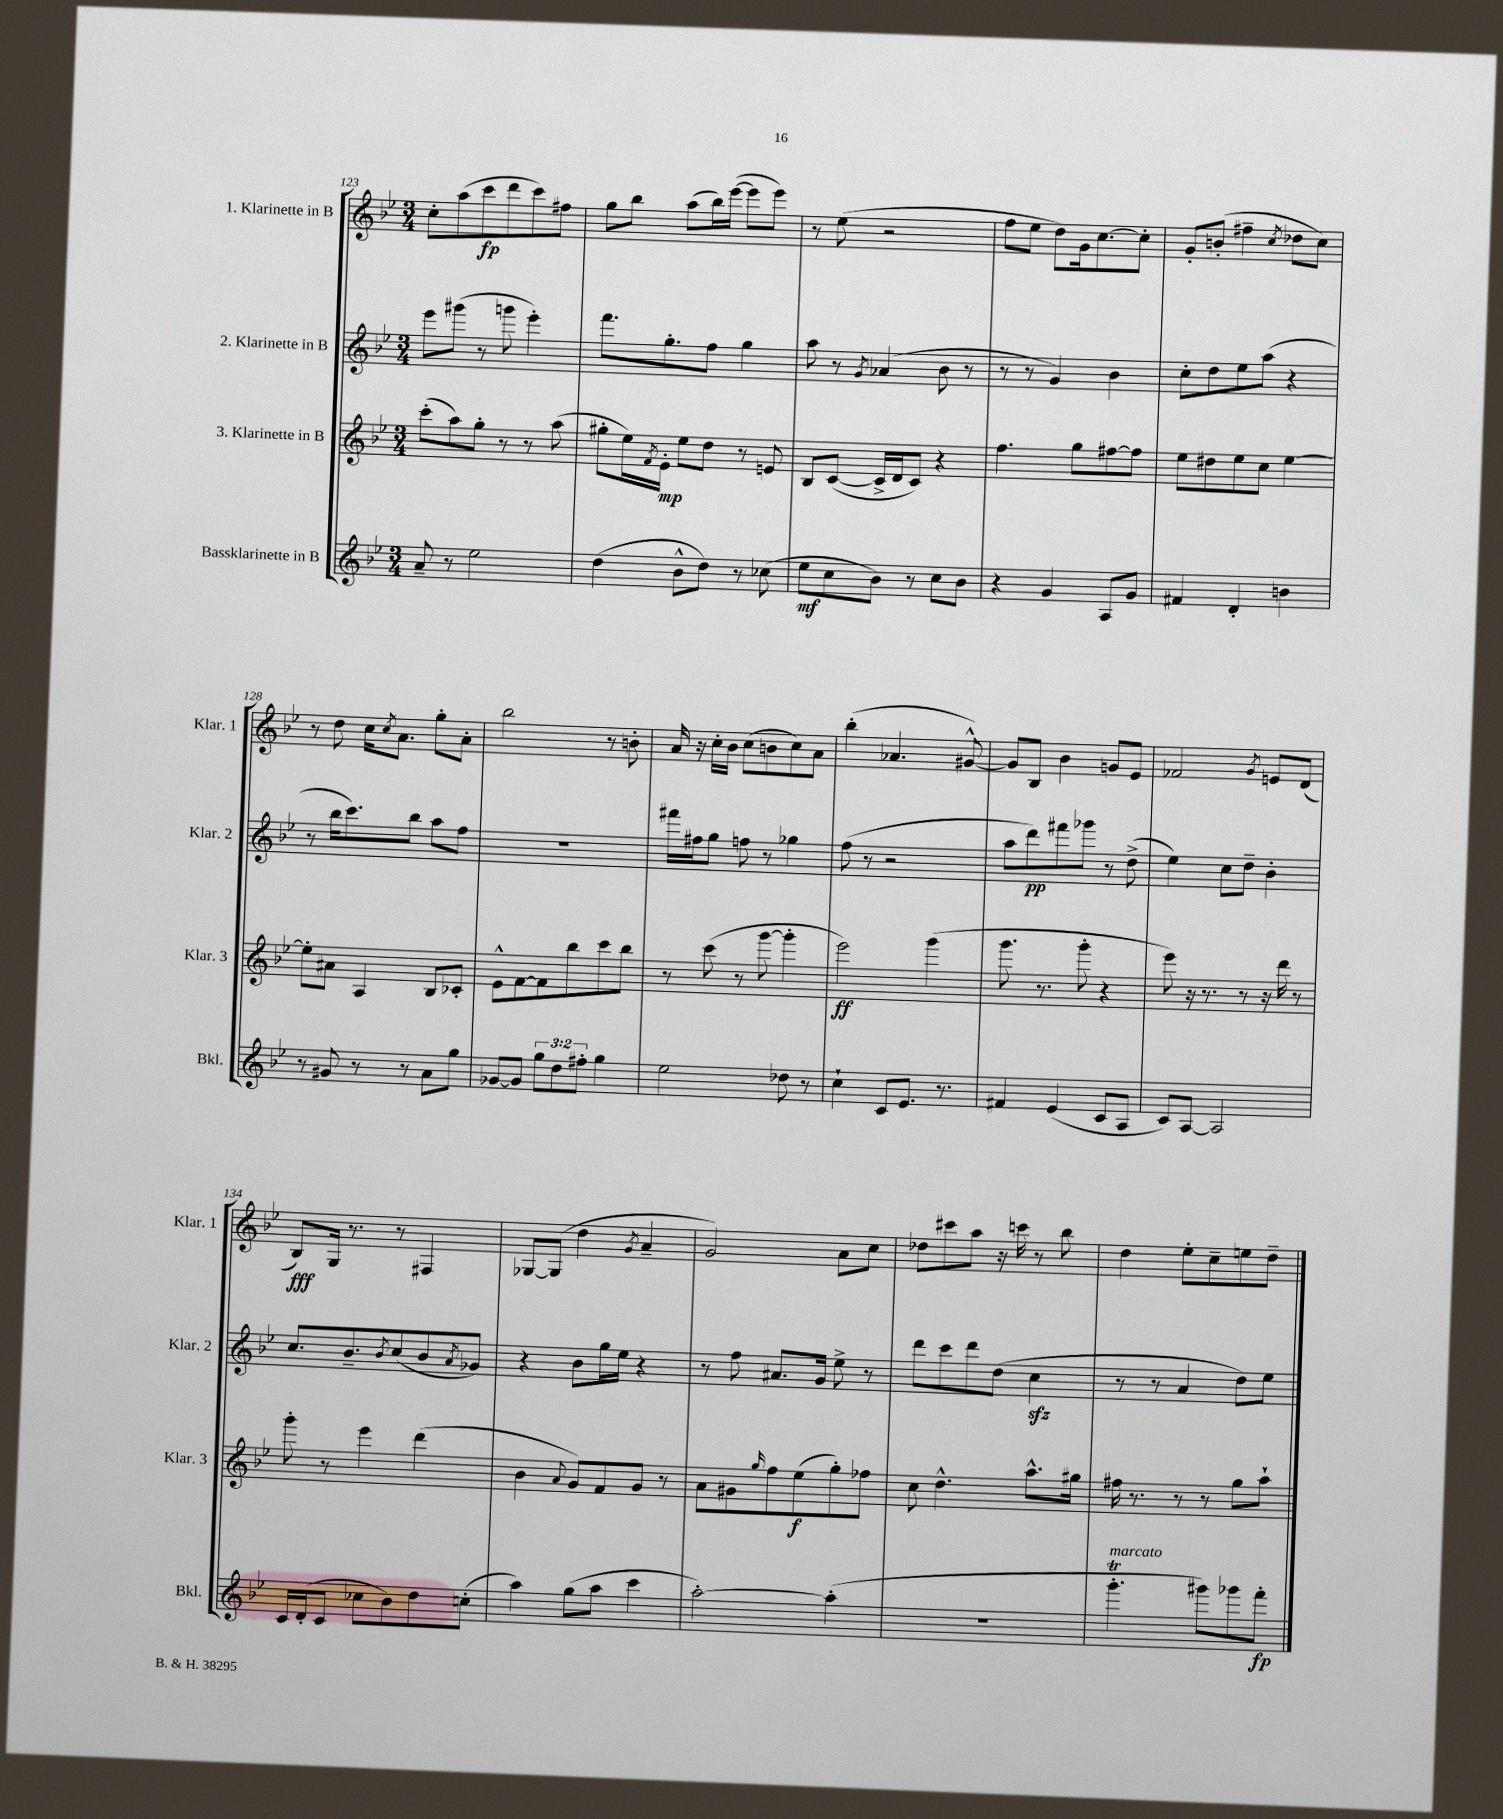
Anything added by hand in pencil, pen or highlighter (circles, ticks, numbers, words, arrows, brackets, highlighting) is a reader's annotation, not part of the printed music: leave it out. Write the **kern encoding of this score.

**kern	**kern	**kern	**kern
*staff4	*staff3	*staff2	*staff1
*clefG2	*clefG2	*clefG2	*clefG2
*k[b-e-]	*k[b-e-]	*k[b-e-]	*k[b-e-]
*M3/4	*M3/4	*M3/4	*M3/4
8a~/	(8ccc'\L	8eee-\L	8cc'\L
8r	8aa\)	(8ggg#\J	(8aa\
2ee-\	8gg'\J	8r	8ccc\
.	8r	8ggg\	8ddd\
.	8r	4eee-'\)	8ccc\)
.	(8aa\	.	8ff#\J
=	=	=	=
(4dd\	8gg#'\L	8.fff\L	8gg\L
.	16ee-\L)	.	8bb-\J
.	8qf/	.	.
.	16e-'\JJ	8.gg'\	.
8b-^^\L	8ee-\L	.	(8aa\L
8dd\J)	8dd\J	8ff\J	16bb-\L)
.	.	.	([16eee-\JJ
8r	8r	4gg\	8eee-\]L
(8cc-\	8e/	.	8eee-\J)
=	=	=	=
8ee-\L	8B-/L	8aa\	8r
8cc\	([8c/J	8r	(8ee-\
.	.	8qg/	.
8b-\J)	16c^/]LL	(4a-/	2r
.	16d/J	.	.
8r	8c/J)	.	.
8cc\L	4r	8b-\	.
8b-\J	.	8r	.
=	=	=	=
4r	4.ff\	8r	8ff\L
.	.	8r	8ee-\J
4g/	.	4g/)	8dd\L)
.	8gg\L	.	16g\k
.	.	.	[8.cc\
8A/L	[8ff#\	4b-\	.
8g/J	8ff#\]J	.	8cc'\]J
=	=	=	=
4f#/	8ee-\L	8cc'\L	8g'/L
.	8dd#\	8dd\	(8b'/J
4d'/	8ee-\	8ee-\	4ff#~\
.	8cc\J	(8aa\J	.
.	.	.	8qcc/
4b\	[4ee-\	4r	8dd-\L
.	.	.	8cc\J)
=	=	=	=
8r	8ee-'\]L	8r	8r
8g#/	8a#\J	16bb-\LK	8dd\
.	.	8.ccc\)	.
8r	4A/	.	16cc\LK
.	.	.	8qcc/
.	.	.	8.a\J
8r	.	8bb-\J	.
8a\L	8B-/L	8aa\L	8gg'\L
8gg\J	8c-'/J	8ff\J	8a'\J
=	=	=	=
[8g-/L	8e-^^\L	2.r	2bb-\
8g-/]J	[8f\	.	.
12gg\L	8f\]	.	.
12dd\	.	.	.
.	8bb-\	.	.
12ff#'\J	.	.	.
4gg\	8ccc\	.	8r
.	8bb-\J	.	8b'\
=	=	=	=
2ee-\	8r	16fff#\LL	16a/
.	.	16ff#\J	16r
.	(8ccc\	8gg\J	16cc'\LL
.	.	.	16b-\JJ
.	8r	8ff\	(8cc\L
.	[8ggg\	8r	8b\
8dd-\	4ggg'\]	4gg-\	8cc\)
8r	.	.	8a\J
=	=	=	=
4cc`\	2eee-\)	(8ff\	(4bb-'\
.	.	8r	.
8c/L	.	2r	4.a-/
8.e-/J	.	.	.
.	(4ggg\	.	.
8.r	.	.	.
.	.	.	[8g#^^/)
=	=	=	=
4f#/	8.ggg\	8aa\L	8g#/]L
.	.	8ddd\)	8B-/J
.	8.r	.	.
(4e-/	.	8fff#\	4b-\
.	8ggg'\	8ggg-\J	.
8c/L	4r	8r	8g/L
8A/J	.	(8dd^\	8e-/J
=	=	=	=
8c/L)	8eee-\)	4ee-\)	2f-/
[8A/J	16r	.	.
.	8.r	.	.
2A/]	.	8cc\L	.
.	8r	8dd~\J	.
.	.	.	8qg/
.	16r	4b-'\	8e/L
.	16ddd\	.	.
.	8r	.	(8d/J
=	=	=	=
16c/LL	8ggg'\	8.cc/L	8B-/L)
(16d'/J	.	.	.
8c/J	8r	.	16G/Jk
.	.	8.b-~/	8.r
8cc-\L	4eee-\	.	.
.	.	8qb-/	.
8b-\)	.	(8cc/	8r
8dd\	(4ddd\	8b-/	4F#/
.	.	8qa/	.
(8cc'\J	.	8g-/J)	.
=	=	=	=
4aa\)	4b-\	4r	[8G-/L
.	.	.	(8G-/]J
.	8qqa/	.	.
(8gg\L	8g/L)	8b-\L	4dd\
8aa\J	8f/	16gg\L	.
.	.	16ee-\JJ	.
.	.	.	8qg/
4ccc\	8g/J	4r	4a~/
.	8r	.	.
=	=	=	=
[2aa'\)	8a\L	8r	2g/)
.	8g#\	8ff\	.
.	16qqgg/	.	.
.	8ff\	8.a#/L	.
.	(8ee-\	.	.
.	.	16g/Jk	.
(4aa'\]	8gg'\)	8ee-^\	8a\L
.	8ff-\J	8r	8cc\J
=	=	=	=
2.r	8cc\	8ddd\L	8dd-\L
.	4.dd^^\	8ccc\	8ccc#\
.	.	8ddd\	8aa\J
.	.	(8dd\J	16r
.	.	.	16ccc\
.	8.aa^^\L	4cc\	8r
.	.	.	8bb-\
.	16gg#\Jk	.	.
=	=	=	=
4.ggg'\	16ff#\	8r	4dd\
.	8.r	.	.
.	.	8r	.
.	8r	4a/	8ee-'\L
8ggg#\L)	8r	.	8cc~\
8ggg-\	8gg\L	8dd\L)	8ee\
8fff'\J	8aa`\J	8ee-\J	8dd~\J
==	==	==	==
*-	*-	*-	*-
